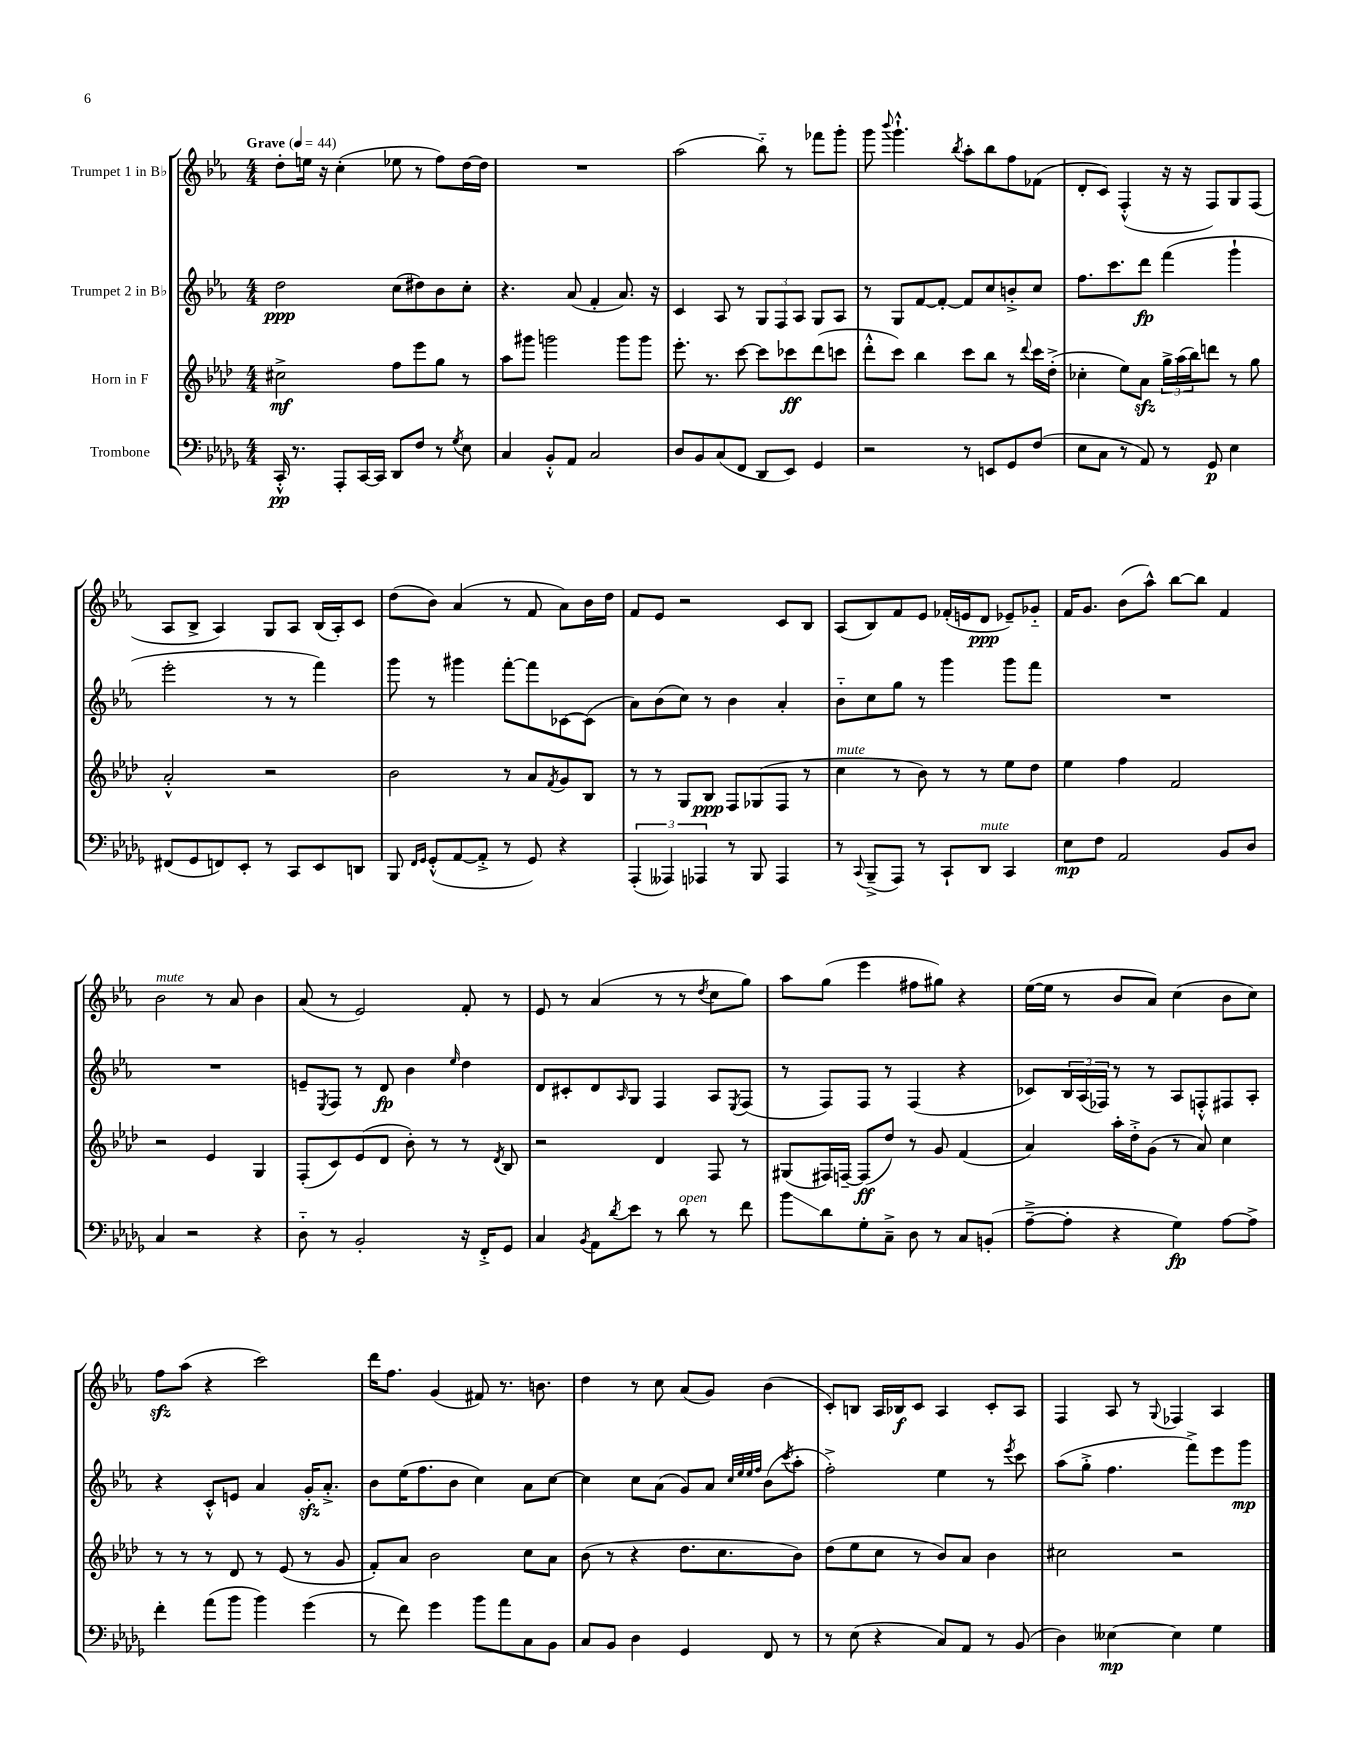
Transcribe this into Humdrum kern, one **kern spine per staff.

**kern	**kern	**kern	**kern
*staff4	*staff3	*staff2	*staff1
*clefF4	*clefG2	*clefG2	*clefG2
*k[b-e-a-d-g-]	*k[b-e-a-d-]	*k[b-e-a-]	*k[b-e-a-]
*M4/4	*M4/4	*M4/4	*M4/4
*MM44	*MM44	*MM44	*MM44
16CC'^^	2cc#^	2dd	8dd'
8.r	.	.	.
.	.	.	16ee
.	.	.	16r
8AAA-'	.	.	(4cc'
[16CC	.	.	.
16CC]	.	.	.
8DD-	8ff	(8cc	8ee-
8F	8eee-	8dd#)	8r
8r	8gg	8b-	8ff)
8qG-	.	.	.
8E-	8r	8cc'	[16dd
.	.	.	16dd]
=	=	=	=
4C	8aa-	4.r	1r
.	8ggg#	.	.
8BB-'^^	2ggg	.	.
8AA-	.	(8a-	.
2C	.	4f'	.
.	8ggg	8.a-)	.
.	8ggg	.	.
.	.	16r	.
=	=	=	=
8D-	8.eee-'	4c	(2aa-
8BB-	.	.	.
.	8.r	.	.
(8C	.	8A-	.
8FF	[8ccc	8r	.
8DD-	8ccc]	12G	8bb-'~)
.	.	12F	.
8EE-)	8ccc-	.	8r
.	.	12A-	.
4GG-	(8ddd-	8G	8fff-
.	8ccc	8A-	8ggg'
=	=	=	=
2r	8ddd-'^^	8r	8ggg
.	.	.	8qqbbb-
.	8ccc)	8G	4.ggg`^^
.	4bb-	[8f	.
.	.	8f'_	.
.	.	.	8qbb-
8r	8ccc	8f]	8aa-'
8EE	8bb-	8cc	8bb-
8GG-	8r	8b'^	8ff
.	8qqddd-	.	.
(8F	16ccc	8cc	(8f-
.	(16dd-'^	.	.
=	=	=	=
8E-	4cc-'	8.ff	8d'
8C	.	.	8c)
.	.	8.ccc	.
8r	8ee-)	.	(4F'^^
8AA-)	8a-	8ddd	.
8r	24gg^	(4fff	16r
.	(24aa-	.	.
.	.	.	16r
.	24bb-)	.	.
8GG-	8ddd	.	8F)
4E-	8r	4ggg`	8G
.	8gg	.	(8F
=	=	=	=
(8FF#	2a-'^^	2eee-'	8A-
8GG-	.	.	8B-^
8FF)	.	.	4A-)
8EE-'	.	.	.
8r	2r	8r	8G
8CC	.	8r	8A-
8EE-	.	4fff)	(16B-
.	.	.	16A-')
8DD	.	.	8c
=	=	=	=
8BBB-	2b-	8ggg	(8dd
16qqFF	.	.	.
16qqGG-	.	.	.
(8GG-'^^	.	8r	8b-)
[8AA-	.	4ggg#	(4a-
8AA-'^]	.	.	.
8r	8r	[8fff'	8r
8GG-)	8a-	8fff]	8f
.	8qf	.	.
4r	8g	[8c-	8a-)
.	8B-	(8c-]	16b-
.	.	.	16dd
=	=	=	=
(6AAA-'	8r	8a-)	8f
.	8r	(8b-	8e-
6AAA--)	.	.	.
.	8G	8cc)	2r
6AAA-	.	.	.
.	8B-	8r	.
8r	8F	4b-	.
8BBB-	(8G-	.	.
4AAA-	8F	4a-'	8c
.	8r	.	8B-
=	=	=	=
8r	4cc	8b-'~	(8A-
8qqCC	.	.	.
(8BBB-~^	.	8cc	8B-)
8AAA-)	8r	8gg	8f
8r	8b-)	8r	8e-
8CC`	8r	4ggg	(16f-'
.	.	.	16e
8DD-	8r	.	8d
4CC	8ee-	8ggg	8e-~)
.	8dd-	8fff	8g-'~
=	=	=	=
8E-	4ee-	1r	16f
.	.	.	8.g
8F	.	.	.
2AA-	4ff	.	(8b-
.	.	.	8aa-^^)
.	2f	.	[8bb-
.	.	.	8bb-]
8BB-	.	.	4f
8D-	.	.	.
=	=	=	=
4C	2r	1r	2b-
2r	.	.	.
.	4e-	.	8r
.	.	.	8a-
4r	4G	.	4b-
=	=	=	=
8D-'~	(8F'	8e~	(8a-
.	.	8qE-	.
8r	8c)	8F	8r
2BB-'	(8e-	8r	2e-)
.	8d-	8d	.
.	8b-')	4b-	.
.	8r	.	.
.	.	16qqee-	.
16r	8r	4dd	8f'
16FF'^	.	.	.
.	8qd-	.	.
8GG-	8B-	.	8r
=	=	=	=
4C	2r	8d	8e-
.	.	8c#'	8r
8qBB-	.	.	.
8AA-	.	8d	(4a-
8qd-	.	16qqA-	.
8e-	.	8G	.
8r	4d-	4F	8r
8d-	.	.	8r
.	.	.	8qdd
8r	8F	8A-	8cc
.	.	8qE-	.
8f	8r	(8F	8gg)
=	=	=	=
8b-	(8G#	8r	8aa-
8d-	16F#)	8F)	(8gg
.	[16F~	.	.
8G-'	(8F]	8F	4eee-
8C~^	8dd-)	8r	.
8D-	8r	(4F	8ff#
8r	8g	.	8gg#)
8C	(4f	4r	4r
(8BB'	.	.	.
=	=	=	=
[8A-~^	4a-)	8c-)	([16ee-
.	.	.	16ee-]
8A-']	.	24B-	8r
.	.	(24A-	.
.	.	24F-)	.
4r	16aa-'	8r	8b-
.	16dd-'^	.	.
.	(8g	8r	8a-)
4G-)	8r	8A-	(4cc
.	8a-)	8F'^^	.
[8A-	4cc	8F#	8b-
8A-^]	.	8A-'	8cc)
=	=	=	=
4f'	8r	4r	8ff
.	8r	.	(8aa-
(8a-	8r	8c'^^	4r
8b-	8d-	8e	.
4b-)	8r	4a-	2ccc)
.	(8e-	.	.
(4g-	8r	16g'	.
.	.	8.a-'^	.
.	8g	.	.
=	=	=	=
8r	8f')	8b-	16ddd
.	.	.	8.ff
8f)	8a-	(16ee-	.
.	.	8.ff	.
4g-	2b-	.	(4g
.	.	8b-	.
8b-	.	4cc)	8f#)
8a-	.	.	8.r
8C	8cc	8a-	.
.	.	.	8.b
8BB-	8a-	[8cc	.
=	=	=	=
8C	(8b-	4cc]	4dd
8BB-	8r	.	.
4D-	4r	8cc	8r
.	.	(8a-	8cc
4GG-	8.dd-	8g)	(8a-
.	.	8a-	8g)
.	8.cc	.	.
.	.	32qqcc	.
.	.	32qqee-	.
.	.	32qqee-	.
.	.	32qqff	.
8FF	.	(8b-	(4b-
.	.	8qccc	.
8r	8b-)	8aa-'	.
=	=	=	=
8r	(8dd-	2ff'^)	8c')
(8E-	8ee-	.	8B
4r	8cc	.	16A-
.	.	.	16B-
.	8r	.	8c
8C)	8b-)	4ee-	4A-
8AA-	8a-	.	.
8r	4b-	8r	8c'
.	.	8qeee-	.
(8BB-	.	8ccc	8A-
=	=	=	=
4D-)	2cc#	(8aa-	4F
.	.	8gg'^	.
[4E--	.	4.ff	8A-
.	.	.	8r
.	.	.	8qqG
4E--]	2r	.	4F-
.	.	8fff^)	.
4G-	.	8eee-	4A-
.	.	8ggg	.
==	==	==	==
*-	*-	*-	*-
